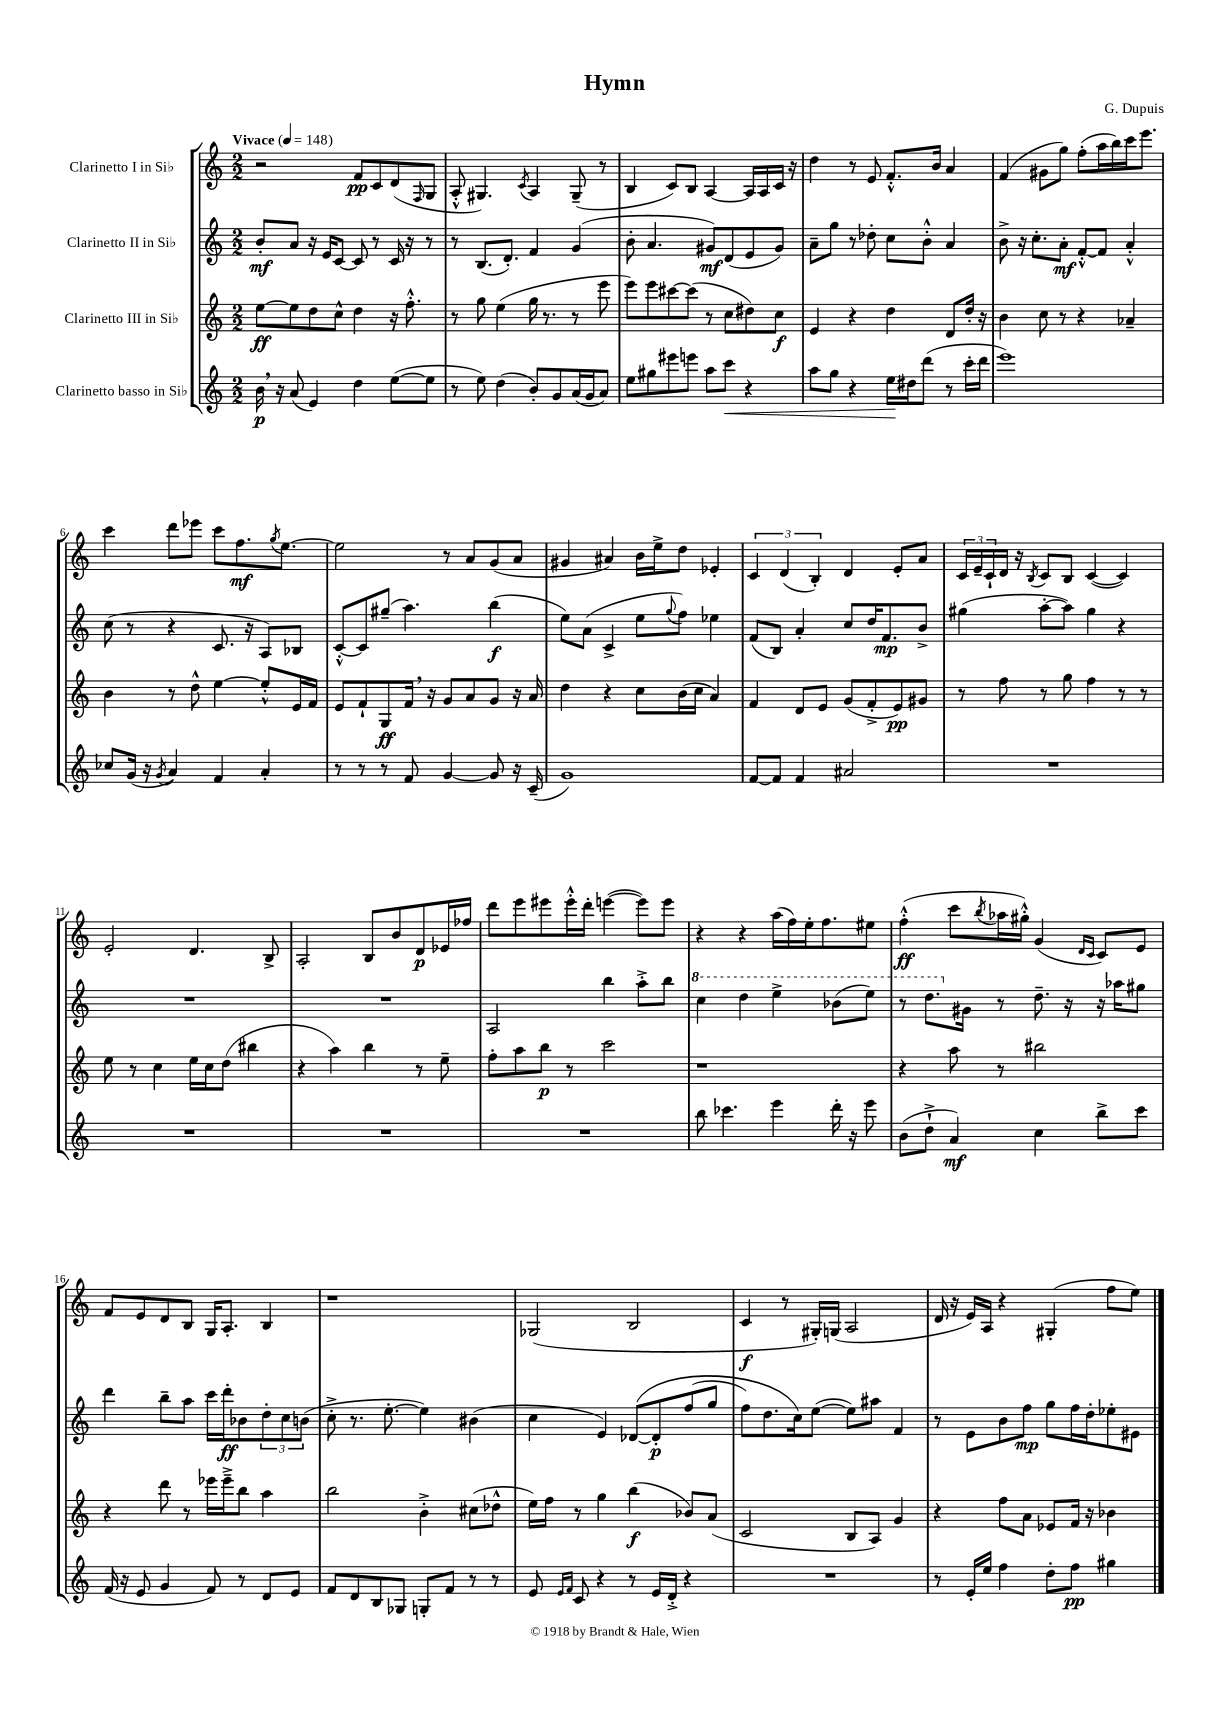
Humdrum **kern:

**kern	**dynam	**kern	**dynam	**kern	**dynam	**kern	**dynam
*part4	*part4	*part3	*part3	*part2	*part2	*part1	*part1
*staff4	*staff4	*staff3	*staff3	*staff2	*staff2	*staff1	*staff1
*I"Clarinetto basso in Si♭	*	*I"Clarinetto III in Si♭	*	*I"Clarinetto II in Si♭	*	*I"Clarinetto I in Si♭	*
*clefG2	*	*clefG2	*	*clefG2	*	*clefG2	*
*k[]	*	*k[]	*	*k[]	*	*k[]	*
*M2/2	*	*M2/2	*	*M2/2	*	*M2/2	*
*MM148	*	*MM148	*	*MM148	*	*MM148	*
=1	=1	=1	=1	=1	=1	=1	=1
!	!	!	!	!	!	!LO:TX:a:B:t=Vivace	!
16b,\	p	[8ee\L	ff	8b'/L	mf	2r	.
16r	.	.	.	.	.	.	.
(8a/	.	8ee\]	.	8a/J	.	.	.
4e/)	.	8dd\	.	16r	.	.	.
.	.	.	.	16e/KL	.	.	.
.	.	8cc^^\J	.	[8c/J	.	.	.
4dd\	.	4dd\	.	8c/]	.	8f/L	pp
.	.	.	.	8r	.	8c/	.
([8ee\L	.	16r	.	16c/	.	(8d/	.
.	.	8.ff'^^\	.	16r	.	.	.
.	.	.	.	.	.	16qqF/	.
8ee\J]	.	.	.	8r	.	8G/J	.
=2	=2	=2	=2	=2	=2	=2	=2
8r	.	8r	.	8r	.	8A'^^/	.
8ee\)	.	8gg\	.	(8.B/L	.	4.G#X/)	.
(4dd\	.	(4ee\	.	.	.	.	.
.	.	.	.	8.d'/J)	.	.	.
.	.	.	.	.	.	8qc/	.
8b'/L)	.	16gg\	.	4f/	.	4A/	.
.	.	8.r	.	.	.	.	.
8g/	.	.	.	.	.	.	.
(16a/L	.	8r	.	(4g/	.	(8G#~/	.
16g/J	.	.	.	.	.	.	.
8a/J)	.	8eee\	.	.	.	8r	.
=3	=3	=3	=3	=3	=3	=3	=3
8ee\L	.	8eee\L)	.	8b'\	.	4B/	.
8gg#X\	.	8eee\	.	4.a/	.	.	.
8eee#X\	.	[8ccc#X\	.	.	.	8c/L)	.
8eeen\J	.	(8ccc#\J]	.	.	.	8B/J	.
8aa\L	.	8r	.	8g#X/L)	mf	[4A/	.
!	!LO:HP:b	!	!	!	!	!	!
8ccc\J	<	8cc\L	.	(8d/	.	.	.
4r	.	8dd#X\)	.	8e/	.	16A/LL]	.
.	.	.	.	.	.	16A/	.
.	.	8cc\J	f	8g#/J)	.	16c/JJ	.
.	.	.	.	.	.	16r	.
=4	=4	=4	=4	=4	=4	=4	=4
8aa\L	.	4e/	.	8a~\L	.	4dd\	.
8gg\J	.	.	.	8gg\J	.	.	.
4r	.	4r	.	8r	.	8r	.
.	.	.	.	8dd-X'\	.	8e/	.
16ee\LL	.	4dd\	.	8cc\L	.	8.f'^^/L	.
16dd#X\J	[	.	.	.	.	.	.
(8ddd\J	.	.	.	8b'^^\J	.	.	.
.	.	.	.	.	.	16b/Jk	.
8r	.	8d/L	.	4a/	.	4a/	.
16ccc'\LL	.	16dd'/Jk	.	.	.	.	.
16ddd\JJ	.	16r	.	.	.	.	.
=5	=5	=5	=5	=5	=5	=5	=5
1eee)	.	4b\	.	8b^\	.	(4f/	.
.	.	.	.	16r	.	.	.
.	.	.	.	8.cc'\L	.	.	.
.	.	8cc\	.	.	.	8g#X\L	.
.	.	8r	.	8a'\J	mf	8gg\J)	.
.	.	4r	.	[8f'^^/L	.	(8ff'\L	.
.	.	.	.	8f/J]	.	16aa\L	.
.	.	.	.	.	.	16bb\)	.
.	.	4a-X~/	.	4a'^^/	.	16ccc\J	.
.	.	.	.	.	.	8.eee\J	.
!!LO:LB:g=z
=6	=6	=6	=6	=6	=6	=6	=6
8cc-X/L	.	4b\	.	(8cc\	.	4ccc\	.
(16g/Jk	.	.	.	8r	.	.	.
16r	.	.	.	.	.	.	.
8qg/	.	.	.	.	.	.	.
4a/)	.	8r	.	4r	.	8ddd\L	.
.	.	8dd^^\	.	.	.	8eee-X\J	.
4f/	.	[4ee\	.	8.c/	.	8ccc\L	.
.	.	.	.	.	.	8.ff\	mf
.	.	.	.	16r	.	.	.
4a'/	.	8ee'^^/L]	.	8A/L)	.	.	.
.	.	.	.	.	.	8qgg/	.
.	.	.	.	.	.	[8.ee\J	.
.	.	16e/L	.	8B-X/J	.	.	.
.	.	16f/JJ	.	.	.	.	.
=7	=7	=7	=7	=7	=7	=7	=7
8r	.	8e/L	.	[8c'^^/L	.	2ee\]	.
8r	.	8f`/	.	8c/]	.	.	.
8r	.	8G/	ff	(8gg#X~/J	.	.	.
8f/	.	16f,/Jk	.	4.aa\)	.	.	.
.	.	16r	.	.	.	.	.
[4g/	.	8g/L	.	.	.	8r	.
.	.	8a/	.	.	.	8a/L	.
8g/]	.	8g/J	.	(4bb\	f	(8g/	.
16r	.	16r	.	.	.	8a/J	.
(16c~/	.	16a/	.	.	.	.	.
=8	=8	=8	=8	=8	=8	=8	=8
1g)	.	4dd\	.	8ee\L)	.	4g#X/	.
.	.	.	.	(8a\J	.	.	.
.	.	4r	.	4c^/	.	4a#X/)	.
.	.	8cc\L	.	8ee\L	.	16b\LL	.
.	.	.	.	.	.	16ee^\J	.
.	.	.	.	8qqgg/	.	.	.
.	.	(16b\L	.	8ff\J)	.	8dd\J	.
.	.	16cc\JJ	.	.	.	.	.
.	.	4a/)	.	4ee-X\	.	4e-X'/	.
=9	=9	=9	=9	=9	=9	=9	=9
[8f/L	.	4f/	.	(8f/L	.	6c/	.
8f/J]	.	.	.	8B/J)	.	.	.
.	.	.	.	.	.	(6d/	.
4f/	.	8d/L	.	4a'/	.	.	.
.	.	.	.	.	.	6B'/)	.
.	.	8e/J	.	.	.	.	.
2a#X/	.	(8g/L	.	8cc/L	.	4d/	.
.	.	8f'^/	.	16dd/K	.	.	.
.	.	.	.	8.f/	mp	.	.
.	.	8e/)	pp	.	.	8e'/L	.
.	.	8g#X/J	.	8b^/J	.	8a/J	.
=10	=10	=10	=10	=10	=10	=10	=10
1r	.	8r	.	(4gg#X\	.	24c/LL	.
.	.	.	.	.	.	24e~/	.
.	.	.	.	.	.	24c`/	.
.	.	8ff\	.	.	.	16d/JJ	.
.	.	.	.	.	.	16r	.
.	.	.	.	.	.	8qB/	.
.	.	8r	.	[8aa'\L	.	8c/L	.
.	.	8gg\	.	8aa\J])	.	8B/J	.
.	.	4ff\	.	4gg#\	.	([4c/	.
.	.	8r	.	4r	.	4c/])	.
.	.	8r	.	.	.	.	.
!!LO:LB:g=z
=11	=11	=11	=11	=11	=11	=11	=11
1r	.	8ee\	.	1r	.	2e'/	.
.	.	8r	.	.	.	.	.
.	.	4cc\	.	.	.	.	.
.	.	16ee\LL	.	.	.	4.d/	.
.	.	16cc\J	.	.	.	.	.
.	.	(8dd\J	.	.	.	.	.
.	.	4bb#X\	.	.	.	.	.
.	.	.	.	.	.	8B^/	.
=12	=12	=12	=12	=12	=12	=12	=12
1r	.	4r	.	1r	.	2A'/	.
.	.	4aa\)	.	.	.	.	.
.	.	4bb\	.	.	.	8B/L	.
.	.	.	.	.	.	8b/	.
.	.	8r	.	.	.	8d/	p
.	.	8ee~\	.	.	.	16e-X/L	.
.	.	.	.	.	.	16ff-X/JJ	.
=13	=13	=13	=13	=13	=13	=13	=13
1r	.	8ff'\L	.	2A/	.	8ddd\L	.
.	.	8aa\	.	.	.	8eee\	.
.	.	8bb\J	p	.	.	8eee#X\	.
.	.	8r	.	.	.	16eee#'^^\L	.
.	.	.	.	.	.	16ddd'\JJ	.
.	.	2ccc\	.	4bb\	.	([4eeen\	.
.	.	.	.	8aa'^\L	.	8eee\L])	.
.	.	.	.	8bb\J	.	8eee\J	.
=14	=14	=14	=14	=14	=14	=14	=14
*	*	*	*	*8va	*	*	*
8bb\	.	1r	.	4ccc\	.	4r	.
4.ccc-X\	.	.	.	.	.	.	.
.	.	.	.	4ddd\	.	4r	.
4eee\	.	.	.	4eee^\	.	(16aa\LL	.
.	.	.	.	.	.	16ff\)	.
.	.	.	.	.	.	16ee'\J	.
.	.	.	.	.	.	8.ff\	.
16ddd'\	.	.	.	(8bb-X\L	.	.	.
16r	.	.	.	.	.	.	.
8eee\	.	.	.	8eee\J)	.	8ee#X\J	.
=15	=15	=15	=15	=15	=15	=15	=15
(8b\L	.	4r	.	8r	.	(4ff'^^\	ff
8dd`^\J	.	.	.	8.ddd\L	.	.	.
4a/)	mf	8aa\	.	.	.	8ccc\L	.
*	*	*	*	*X8va	*	*	*
.	.	.	.	16g#X\Jk	.	.	.
.	.	.	.	.	.	8qbb/	.
.	.	8r	.	8r	.	16aa-X\L	.
.	.	.	.	.	.	16gg#X'^^\JJ)	.
4cc\	.	2bb#X\	.	8.dd~\	.	(4g/	.
.	.	.	.	16r	.	.	.
.	.	.	.	.	.	16qqd/LL	.
.	.	.	.	.	.	16qqc/JJ	.
8bb^\L	.	.	.	16r	.	8c/L)	.
.	.	.	.	16aa-X\KL	.	.	.
8ccc\J	.	.	.	8gg#X\J	.	8e/J	.
!!LO:LB:g=z
=16	=16	=16	=16	=16	=16	=16	=16
(16f/	.	4r	.	4ddd\	.	8f/L	.
16r	.	.	.	.	.	.	.
8e/	.	.	.	.	.	8e/	.
4g/	.	8ddd\	.	8bb~\L	.	8d/	.
.	.	8r	.	8aa\J	.	8B/J	.
8f/)	.	16eee-X\LL	.	16ccc\LL	.	16G/KL	.
.	.	16eee-~^\J	.	16ddd'\J	ff	8.A'/J	.
8r	.	8bb\J	.	8b-X\	.	.	.
8d/L	.	4aa\	.	12dd'\	.	4B/	.
.	.	.	.	12cc\	.	.	.
8e/J	.	.	.	.	.	.	.
.	.	.	.	(12bn\J	.	.	.
=17	=17	=17	=17	=17	=17	=17	=17
8f/L	.	2bb\	.	8cc'^\	.	1r	.
8d/	.	.	.	8.r	.	.	.
8B/	.	.	.	.	.	.	.
.	.	.	.	[8.ee'\	.	.	.
8G-X/J	.	.	.	.	.	.	.
8Gn'/L	.	4b'^\	.	4ee\])	.	.	.
8f/J	.	.	.	.	.	.	.
8r	.	(8cc#X\L	.	(4b#X\	.	.	.
8r	.	8dd-X^^\J	.	.	.	.	.
=18	=18	=18	=18	=18	=18	=18	=18
8e/	.	16ee\LL)	.	4cc\	.	(2G-X/	.
.	.	16ff\JJ	.	.	.	.	.
16qqe/LL	.	.	.	.	.	.	.
16qqf/JJ	.	.	.	.	.	.	.
8c/	.	8r	.	.	.	.	.
4r	.	4gg\	.	4e/)	.	.	.
8r	.	(4bb\	f	([8d-X/L	.	2B/	.
16e/LL	.	.	.	8d-'/]	p	.	.
16d'^/JJ	.	.	.	.	.	.	.
4r	.	8b-X/L)	.	(8ff/	.	.	.
.	.	(8a/J	.	8gg/J	.	.	.
=19	=19	=19	=19	=19	=19	=19	=19
1r	.	2c/	.	8ff\L)	.	4c/	f
.	.	.	.	8.dd\	.	.	.
.	.	.	.	.	.	8r	.
.	.	.	.	16cc\k)	.	.	.
.	.	.	.	([8ee\J	.	16G#X'/LL)	.
.	.	.	.	.	.	(16Gn/JJ	.
.	.	8B/L	.	8ee\L])	.	2A/	.
.	.	8A/J)	.	8aa#X\J	.	.	.
.	.	4g/	.	4f/	.	.	.
=20	=20	=20	=20	=20	=20	=20	=20
8r	.	4r	.	8r	.	16d/	.
.	.	.	.	.	.	16r	.
16e'/LL	.	.	.	8e\L	.	16e/LL)	.
16ee/JJ	.	.	.	.	.	16A/JJ	.
4ff\	.	8ff\L	.	8b\	.	4r	.
.	.	8a\J	.	8ff\J	mp	.	.
8dd'\L	.	8e-X/L	.	8gg\L	.	(4G#X'/	.
8ff\J	pp	16f/Jk	.	16ff\L	.	.	.
.	.	16r	.	16dd'\J	.	.	.
4gg#X\	.	4b-X\	.	8ee-X'\	.	8ff\L	.
.	.	.	.	8e#X\J	.	8ee\J)	.
==	==	==	==	==	==	==	==
*-	*-	*-	*-	*-	*-	*-	*-
